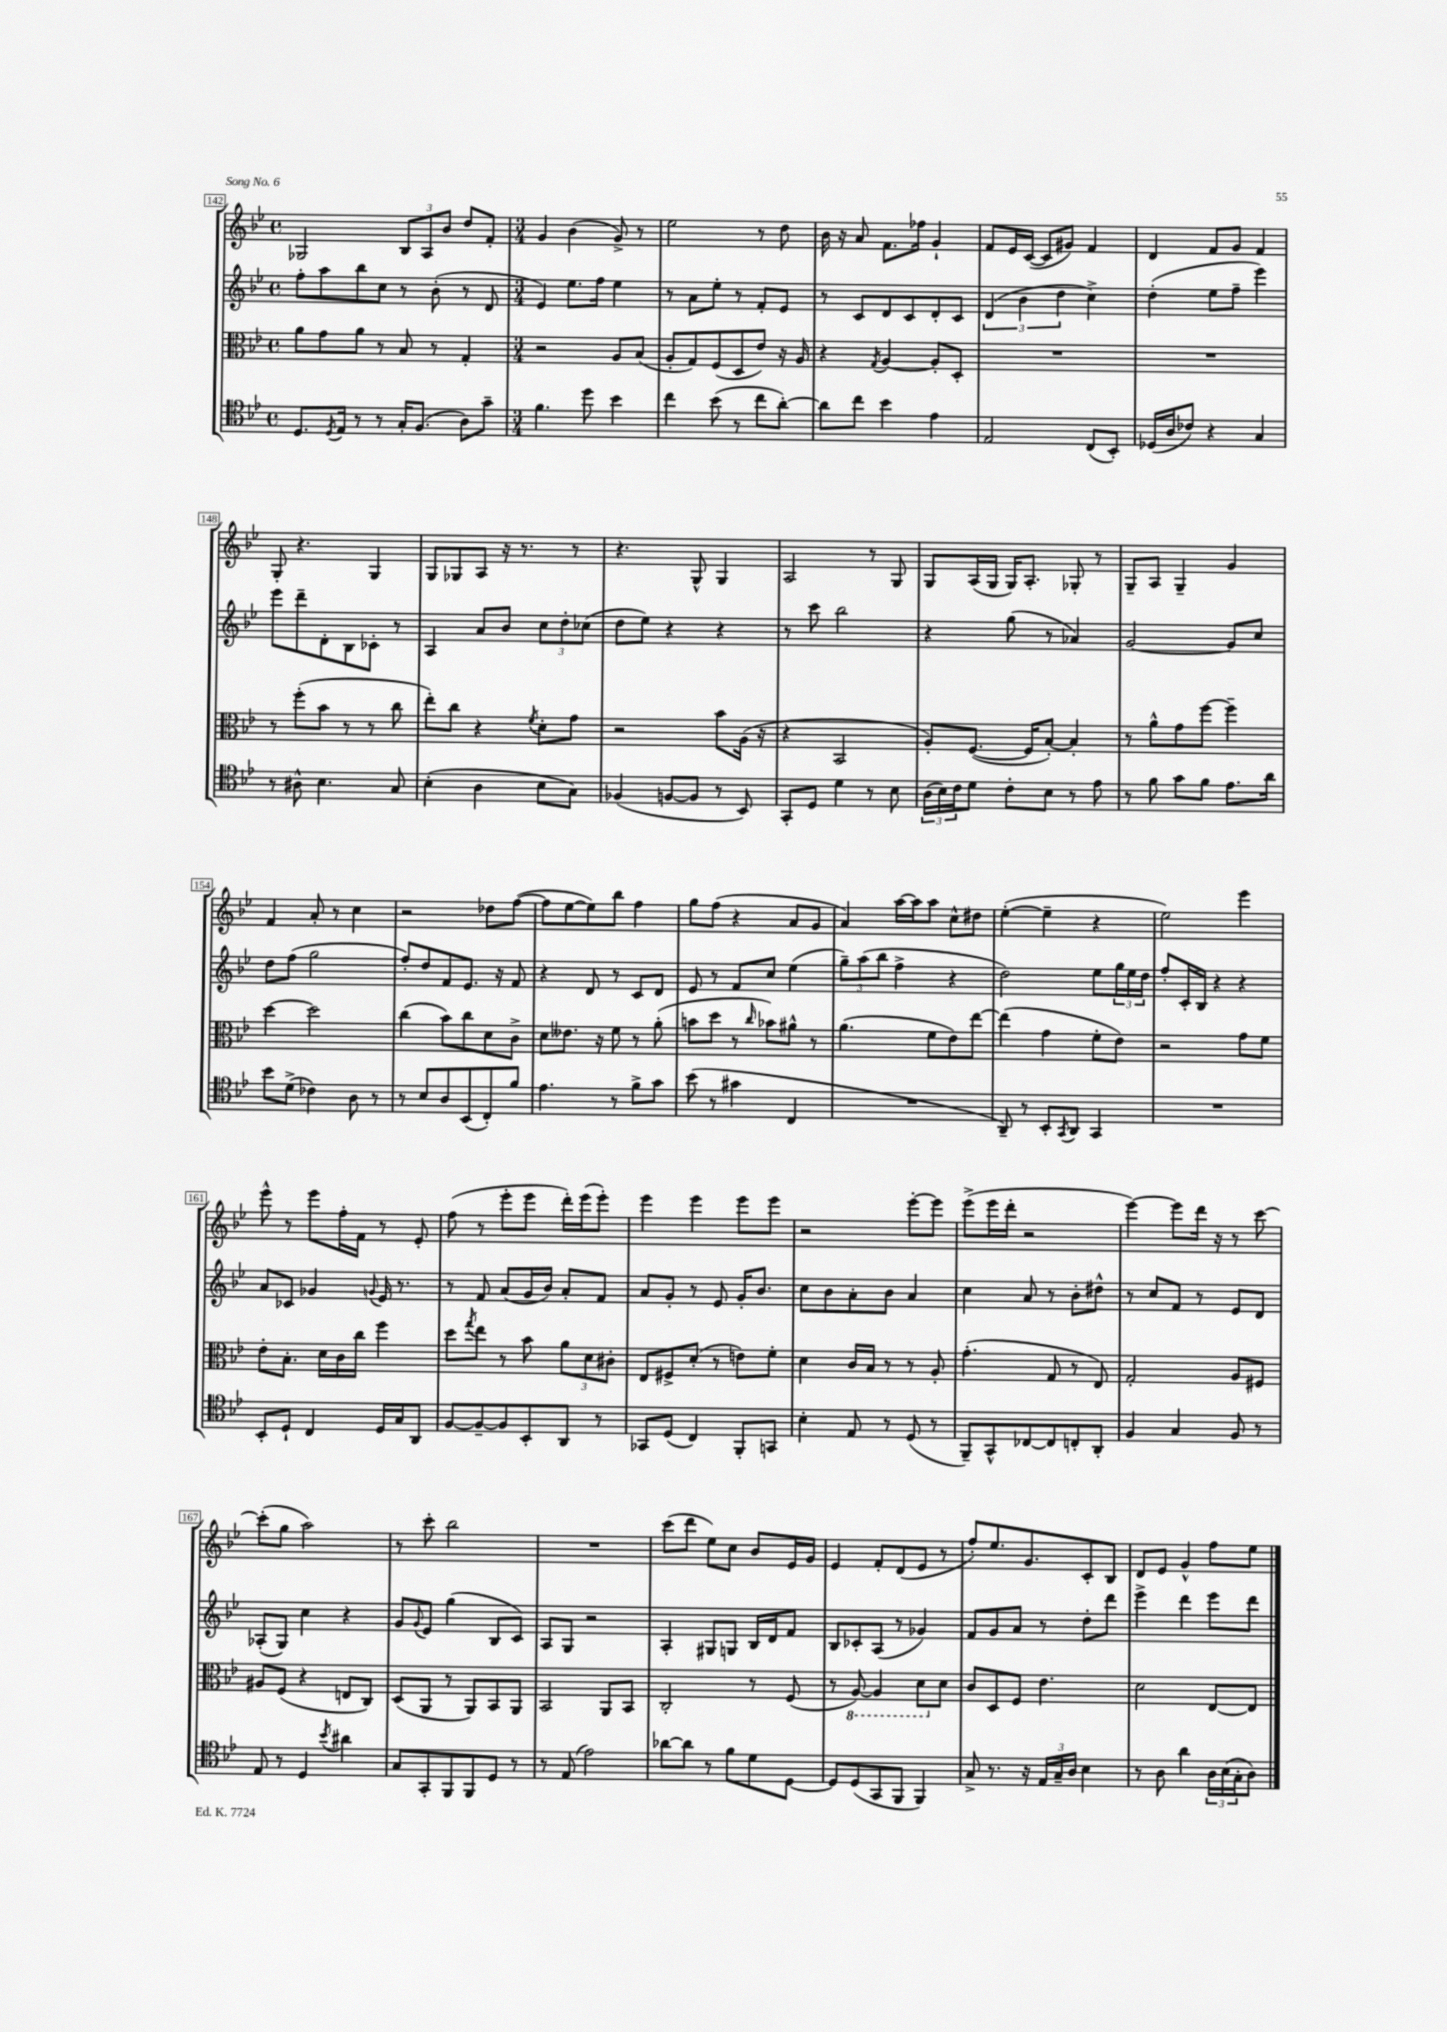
<<
\new StaffGroup <<
\new Staff = "s0" {
    \clef treble \key bes \major \defaultTimeSignature \time 4/4
    ges2 \tuplet 3/2 { bes8 a8 bes'8 } d''8 f'8-. |
    \numericTimeSignature \time 3/4 g'4 bes'4( g'8->) r8 |
    ees''2 r8 d''8 |
    bes'16 r16 a'8 f'8. fes''16 g'4-! |
    f'8 ees'16 c'16~( c'8 gis'8) f'4 |
    d'4 f'8 g'8 f'4 |
    g8-. r4. g4 |
    g8 ges8 a8 r16 r8. r8 |
    r4. g8-^ g4 |
    a2 r8 g8 |
    g8 a16( g16 g16) a8.-. ges8-. r8 |
    g8-- a8 g4-- g'4 |
    f'4 a'8-. r8 c''4 |
    r2 des''8 f''8~( |
    f''8 ees''8~ ees''8) bes''8 f''4 |
    g''8 f''8( r4 a'8 g'8 |
    a'4) a''16~ a''16 a''8 c''8-^ dis''8 |
    ees''4~-.( ees''4-- r4 |
    ees''2) ees'''4 |
    ees'''8-^ r8 ees'''8 f''16-. f'16 r8 ees'8-. |
    f''8( r8 ees'''8-. ees'''8 d'''16-.) ees'''16( ees'''8-.) |
    ees'''4 ees'''4 ees'''8 ees'''8 |
    r2 ees'''8~-. ees'''8 |
    ees'''8->( ees'''16 d'''16-. r2 |
    ees'''4~) ees'''8 d'''16 r16 r8 c'''8~ |
    c'''8-.( g''8 a''2) |
    r8 c'''8-. bes''2 |
    R2. |
    c'''8( d'''8 ees''8) c''8 bes'8 ees'16 g'16 |
    ees'4 f'8-. d'8( ees'8 r8 |
    f''8-.) ees''8. g'8. c'8-. bes8 |
    d'8 ees'8 g'4-^ f''8 ees''8 \bar "|." |
}
\new Staff = "s1" {
    \clef treble \key bes \major \defaultTimeSignature \time 4/4
    f''8-. a''8 bes''8 c''8 r8 bes'8-.( r8 d'8 |
    \numericTimeSignature \time 3/4 ees'4) ees''8. f''16 ees''4 |
    r8 a'8 ees''8-. r8 f'8-. ees'8 |
    r8 c'8 d'8 c'8 d'8-. c'8 |
    \tuplet 3/2 { d'4( bes'4 d''4 } c''4->) |
    d''4-.( ees''8 f''8-- ees'''4) |
    ees'''8 d'''8-- d'8-. bes8 ces'8-. r8 |
    a4 a'8 bes'8 \tuplet 3/2 { c''8 d''8-. ces''8( } |
    d''8 ees''8) r4 r4 |
    r8 c'''8 bes''2 |
    r4 g''8( r8 aes'4) |
    g'2~ g'8 c''8 |
    d''8 f''8( g''2 |
    f''8-.) d''8 f'8 ees'8. r16 f'8 |
    r4 d'8 r8 c'8 d'8 |
    ees'8 r8 f'8 c''8 ees''4( |
    \tuplet 3/2 { g''8--) a''8( bes''8 } f''4-> r4 |
    d''2) ees''8 \tuplet 3/2 { g''16 ees''16 d''16 } |
    f''8-. c'16-. bes16 r4 r4 |
    a'8 ces'8 ges'4 \appoggiatura { g'8 } ees'16 r8. |
    r8 f'8 a'8( g'16 bes'16) a'8-. f'8 |
    a'8 g'8-. r8 ees'8 g'16-. bes'8. |
    c''8 bes'8 a'8-. bes'8 a'4 |
    c''4 a'8 r8 bes'8-. dis''8-^ |
    r8 c''8 f'8 r8 ees'8 d'8 |
    aes8-.( g8) c''4 r4 |
    g'8 \appoggiatura { g'8 } ees'8 g''4( bes8 c'8) |
    a8 g8 r2 |
    a4-. gis8 g8 bes16 d'16 f'8 |
    bes8 ces'8-. a8( r8 ges'4) |
    f'8 g'8 a'8 r8 d''8-. d'''8 |
    ees'''4-> d'''4 ees'''8 d'''8 \bar "|." |
}
\new Staff = "s2" {
    \clef alto \key bes \major \defaultTimeSignature \time 4/4
    a'8 g'8 a'8 r8 bes8 r8 g4-. |
    \numericTimeSignature \time 3/4 r2 a8 bes8( |
    a8-. g8) f8( d8 ees'8) r16 a16 |
    r4 \acciaccatura { g8 } a4~ a8-. d8-. |
    R2. |
    R2. |
    r8 f''8-.( bes'8 r8 r8 c''8 |
    ees''8-.) c''8 r4 \acciaccatura { f'8 } d'8-. g'8 |
    r2 bes'8 a16( r16 |
    r4 bes,2 |
    a8-.) f8.~( f16 bes8~-.) bes4-. |
    r8 a'8-^ g'8 f''8~ f''4-- |
    d''4~ d''2 |
    c''4( bes'8) c''8 d'8 c'8-> |
    d'8 eeses'8. r16 f'8 r8 a'8-.( |
    b'8 d''8 r8 \grace { c''16 } bes'8) ais'8-^ r8 |
    a'4.( f'8 ees'8) ees''8~ |
    ees''4( g'4 f'8-. ees'8) |
    r2 g'8 f'8 |
    ees'8-. bes8.-. d'16 c'16 c''16 f''4 |
    d''8 \acciaccatura { g''8 } ees''8 r8 bes'8 \tuplet 3/2 { a'8 d'8 cis'8-. } |
    ees8 fis8-> d'8-.( r8 e'8) f'8-. |
    d'4 c'16 bes16 r8 r8 a8-. |
    g'4.-.( g8 r8 ees8) |
    g2-. a8 fis8 |
    ais8 f8( r4 e8 c8) |
    d8( a,8 r8 a,8) bes,8 a,8 |
    bes,2 a,8 bes,8 |
    c2-. r8 f8( |
    r8 \ottava #-1 a,8~) a,4 d8 \ottava #0 d'8 |
    c'8 d8 f8 ees'4. |
    d'2 ees8~ ees8 \bar "|." |
}
\new Staff = "s3" {
    \clef tenor \key bes \major \defaultTimeSignature \time 4/4
    d8. \acciaccatura { d8 } ees16 r8 r8 g16-. f8.( a8) g'8-- |
    \numericTimeSignature \time 3/4 f'4. d''8 bes'4 |
    c''4 bes'8( r8 c''8 a'8~-.) |
    a'8 c''8 bes'4 ees'4 |
    ees2 c8( bes,8-.) |
    des16( a16 ces'8) r4 g4 |
    r8 ais8-^ bes4. g8 |
    bes4-.( a4 bes8 g8) |
    fes4( f8~ f8 r8 bes,8) |
    g,8-. d8 d'4 r8 bes8 |
    \tuplet 3/2 { a16( bes16) c'16 } d'8 c'8-. bes8 r8 ees'8 |
    r8 f'8 g'8 f'8 ees'8. a'16 |
    bes'8 d'8->( ces'4) a8 r8 |
    r8 bes8 a8 bes,8( c8-.) f'8 |
    ees'4. r8 f'8-> g'8 |
    bes'8( r8 gis'4 c4 |
    R2. |
    a,8--) r8 bes,8-. \acciaccatura { g,8 } a,8 g,4 |
    R2. |
    bes,8-. d8-! c4 d16 g16 a,8 |
    f8~ f8~-- f8 bes,8-. a,8 r8 |
    ges,8 d8( c4) f,8-. g,8 |
    bes4-. ees8 r8 d8( r8 |
    f,8--) g,8-^ ces8~ ces8 c8-. a,8-. |
    f4 g4 f8 r8 |
    ees8 r8 d4 \acciaccatura { bes'8 } ais'4 |
    g8 g,8-. f,8 f,8 d8 r8 |
    r8 ees8( ees'2) |
    aes'8~ aes'8 r8 f'8 d'8 d8~ |
    d8 d8( g,8 f,8 f,4) |
    g8-> r8. r16 \tuplet 3/2 { ees16 g16-- a16 } bes4 |
    r8 a8 a'4 \tuplet 3/2 { a16 bes16( g16-. } a8) \bar "|." |
}
>>
>>
\layout { \context { \Score currentBarNumber = #142 \override BarNumber.stencil = #(make-stencil-boxer 0.1 0.3 ly:text-interface::print) } }
